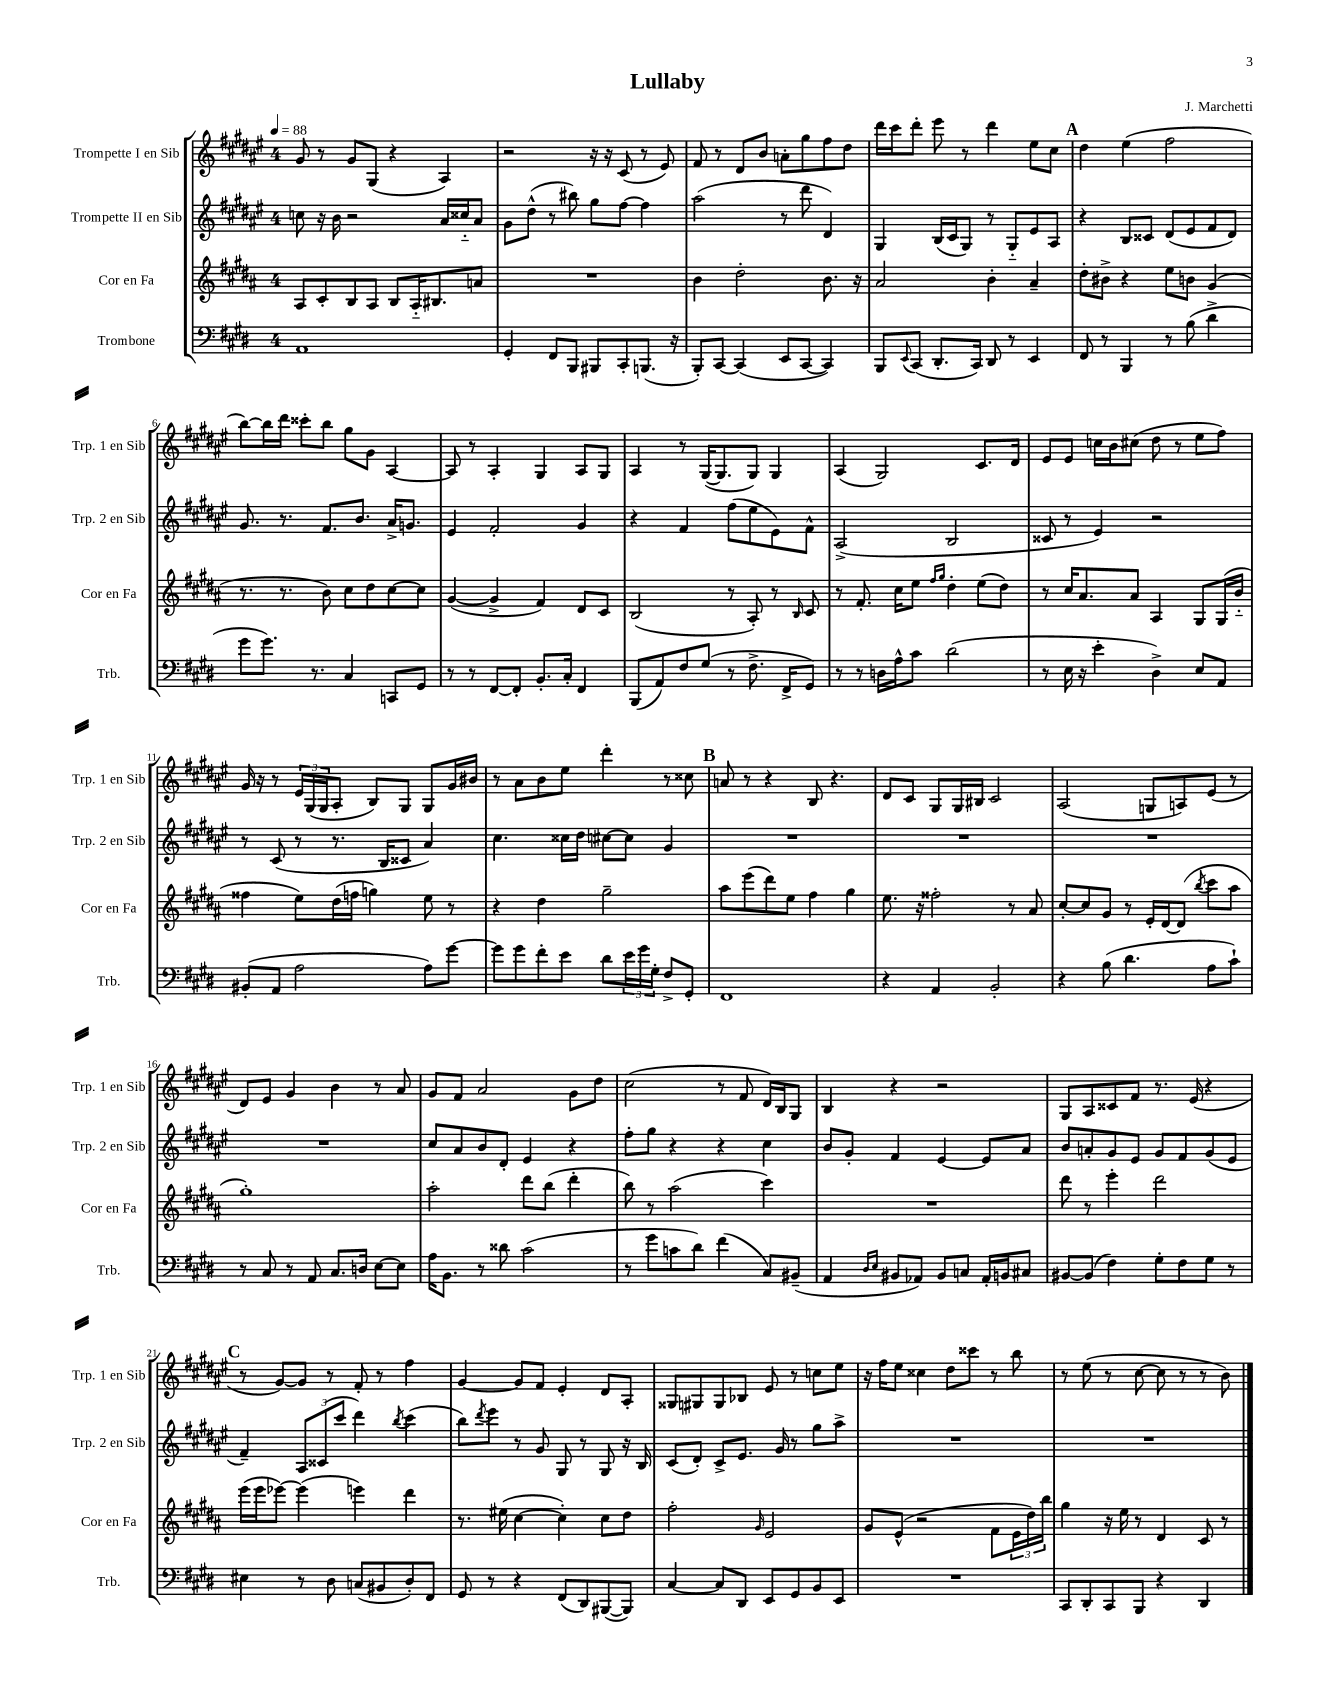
\header { title = "Lullaby" composer = "J. Marchetti" }
<<
\new StaffGroup <<
\new Staff = "s0" \with { instrumentName = "Trompette I en Sib" shortInstrumentName = "Trp. 1 en Sib" } {
    \clef treble \key fis \major \once \override Staff.TimeSignature.style = #'single-digit \time 4/4 \tempo 4 = 88
    gis'8 r8 gis'8 gis8( r4 ais4) |
    r2 r16 r16 cis'8( r8 eis'8) |
    fis'8 r8 dis'8 b'8 a'8-. gis''8 fis''8 dis''8 |
    dis'''16 cis'''16 dis'''8-. eis'''8 r8 dis'''4 eis''8 cis''8 |
    \mark \markup { \bold "A" } dis''4 eis''4( fis''2 |
    b''8~) b''16 dis'''16 cisis'''8-. b''8 gis''8 gis'8 ais4~ |
    ais8 r8 ais4-. gis4 ais8 gis8 |
    ais4 r8 gis16~( gis8. gis8) gis4 |
    ais4( gis2) cis'8. dis'16 |
    eis'8 eis'8 c''16 b'16 cis''8( dis''8 r8 eis''8 fis''8) |
    gis'16 r16 r8 \tuplet 3/2 { eis'16 gis16( gis16 } ais8-. b8) gis8 gis8 gis'16 bis'16 |
    r8 ais'8 b'8 eis''8 dis'''4-. r8 cisis''8 |
    \mark \markup { \bold "B" } a'8 r8 r4 b8 r4. |
    dis'8 cis'8 gis8 gis16 bis16 cis'2 |
    ais2( g8 a8) eis'8( r8 |
    dis'8) eis'8 gis'4 b'4 r8 ais'8 |
    gis'8 fis'8 ais'2 gis'8 dis''8 |
    cis''2( r8 fis'8 dis'16) b16 gis8 |
    b4 r4 r2 |
    gis8 ais8 cisis'8 fis'8 r8. eis'16( r4 |
    \mark \markup { \bold "C" } r8 gis'8~) gis'8 r8 fis'8-. r8 fis''4 |
    gis'4~ gis'8 fis'8 eis'4-. dis'8 ais8-. |
    gisis8 gis8 gis8 bes8 eis'8 r8 c''8 eis''8 |
    r16 fis''16 eis''8 cisis''4 dis''8 cisis'''8 r8 b''8 |
    r8 eis''8( r8 cis''8~ cis''8 r8 r8 b'8) \bar "|." |
}
\new Staff = "s1" \with { instrumentName = "Trompette II en Sib" shortInstrumentName = "Trp. 2 en Sib" } {
    \clef treble \key fis \major \once \override Staff.TimeSignature.style = #'single-digit \time 4/4
    c''8 r16 b'16 r2 ais'16 cisis''16-_ ais'8 |
    gis'8 dis''8-^( r8 bis''8) gis''8 fis''8~ fis''4 |
    ais''2( r8 dis'''8 dis'4) |
    gis4 b16( cis'16 gis8) r8 gis8-_ eis'8 ais8 |
    \mark \markup { \bold "A" } r4 b8 cisis'8 dis'8( eis'8 fis'8 dis'8) |
    gis'8. r8. fis'8. b'8. ais'16-> g'8. |
    eis'4 fis'2-. gis'4 |
    r4 fis'4 fis''8( eis''8 eis'8) fis'8-^ |
    ais2->( b2 |
    cisis'8 r8 eis'4) r2 |
    r8 cis'8( r8 r8. b16 cisis'8 ais'4) |
    cis''4. cisis''16 dis''16 cis''8~ cis''8 gis'4 |
    \mark \markup { \bold "B" } R1 |
    R1 |
    R1 |
    R1 |
    cis''8 ais'8 b'8 dis'8-. eis'4 r4 |
    fis''8-. gis''8 r4 r4 cis''4 |
    b'8 gis'8-. fis'4 eis'4~ eis'8 ais'8 |
    b'8 a'8-. gis'8 eis'8 gis'8 fis'8 gis'8( eis'8 |
    \mark \markup { \bold "C" } fis'4--) \tuplet 3/2 { ais8 cisis'8( cis'''8 } dis'''4) \acciaccatura { b''8 } cis'''4( |
    b''8) \acciaccatura { dis'''8 } eis'''8 r8 gis'8 gis8 r8 gis8 r16 b16 |
    cis'8( dis'8-.) cis'8-> eis'8. gis'16 r8 gis''8 ais''8-> |
    R1 |
    R1 \bar "|." |
}
\new Staff = "s2" \with { instrumentName = "Cor en Fa" shortInstrumentName = "Cor en Fa" } {
    \clef treble \key b \major \once \override Staff.TimeSignature.style = #'single-digit \time 4/4
    ais8 cis'8-. b8 ais8 b8 ais16-_ bis8. a'8 |
    R1 |
    b'4 dis''2-. b'8. r16 |
    ais'2 b'4-. ais'4-- |
    \mark \markup { \bold "A" } dis''8-. bis'8-> r4 e''8 b'8 gis'4( |
    r8. r8. b'8) cis''8 dis''8 cis''8~ cis''8 |
    gis'4~( gis'4-> fis'4) dis'8 cis'8 |
    b2( r8 ais8-.) r8 \grace { b16 } cis'8 |
    r8 fis'8.-. cis''16 e''8 \grace { fis''16 gis''16 } dis''4-. e''8( dis''8) |
    r8 cis''16 ais'8. ais'8 ais4 gis8 gis16( b'16-_ |
    fisis''4 e''8) dis''16( f''16 g''4) e''8 r8 |
    r4 dis''4 gis''2-- |
    \mark \markup { \bold "B" } ais''8 e'''8( dis'''8) e''8 fis''4 gis''4 |
    e''8. r16 fisis''2-. r8 ais'8 |
    cis''8~-. cis''8 gis'8 r8 e'16-. dis'16~ dis'8( \acciaccatura { b''8 } cis'''8 ais''8 |
    gis''1-.) |
    ais''2-. dis'''8 b''8( dis'''4-. |
    b''8) r8 ais''2( cis'''4) |
    R1 |
    dis'''8 r8 e'''4-. dis'''2 |
    \mark \markup { \bold "C" } e'''16( e'''16 ees'''8~) ees'''4( e'''4) dis'''4 |
    r8. eis''16( cis''4~ cis''4-.) cis''8 dis''8 |
    fis''2-. \grace { gis'16 } e'2 |
    gis'8 e'8-^( r2 fis'8 \tuplet 3/2 { e'16 dis''16) b''16 } |
    gis''4 r16 e''16 r8 dis'4 cis'8 r8 \bar "|." |
}
\new Staff = "s3" \with { instrumentName = "Trombone" shortInstrumentName = "Trb." } {
    \clef bass \key e \major \once \override Staff.TimeSignature.style = #'single-digit \time 4/4
    a,1 |
    gis,4-. fis,8 b,,8 bis,,8 cis,8-. b,,8.( r16 |
    b,,8-.) cis,8~ cis,4( e,8 cis,8~ cis,4) |
    b,,8 \appoggiatura { e,8 } cis,8( dis,8.-. cis,16) dis,8 r8 e,4 |
    \mark \markup { \bold "A" } fis,8 r8 b,,4 r8 b8( dis'4-> |
    gis'8 gis'8.) r8. cis4 c,8 gis,8 |
    r8 r8 fis,8~ fis,8-. b,8.-. cis16-. fis,4 |
    b,,8( a,8) fis8 gis8( r8 fis8.-> fis,16-> gis,8) |
    r8 r8 d16 a16-^ cis'8 dis'2( |
    r8 e16 r16 e'4-. dis4->) e8 a,8 |
    bis,8-.( a,8 a2 a8) gis'8~ |
    gis'8 gis'8 fis'8-. e'8 dis'8 \tuplet 3/2 { e'16 gis'16 gis16-. } fis8-> gis,8-. |
    \mark \markup { \bold "B" } fis,1 |
    r4 a,4 b,2-. |
    r4 b8( dis'4. a8 cis'8-!) |
    r8 cis8 r8 a,8 cis8. d16 e8~ e8 |
    a16 b,8. r8 disis'8 cis'2( |
    r8 gis'8 c'8 dis'8) fis'4( cis8) bis,8--( |
    a,4 \grace { dis16 e16 } bis,8 aes,8) bis,8 c8 aes,16-. b,16 cis8 |
    bis,8~ bis,8( fis4) gis8-. fis8 gis8 r8 |
    \mark \markup { \bold "C" } eis4 r8 dis8 c8( bis,8 dis8-.) fis,8 |
    gis,8 r8 r4 fis,8( dis,8) bis,,8~( bis,,8) |
    cis4~ cis8 dis,8 e,8 gis,8 b,8 e,8 |
    R1 |
    cis,8 dis,8-. cis,8 b,,8 r4 dis,4 \bar "|." |
}
>>
>>
